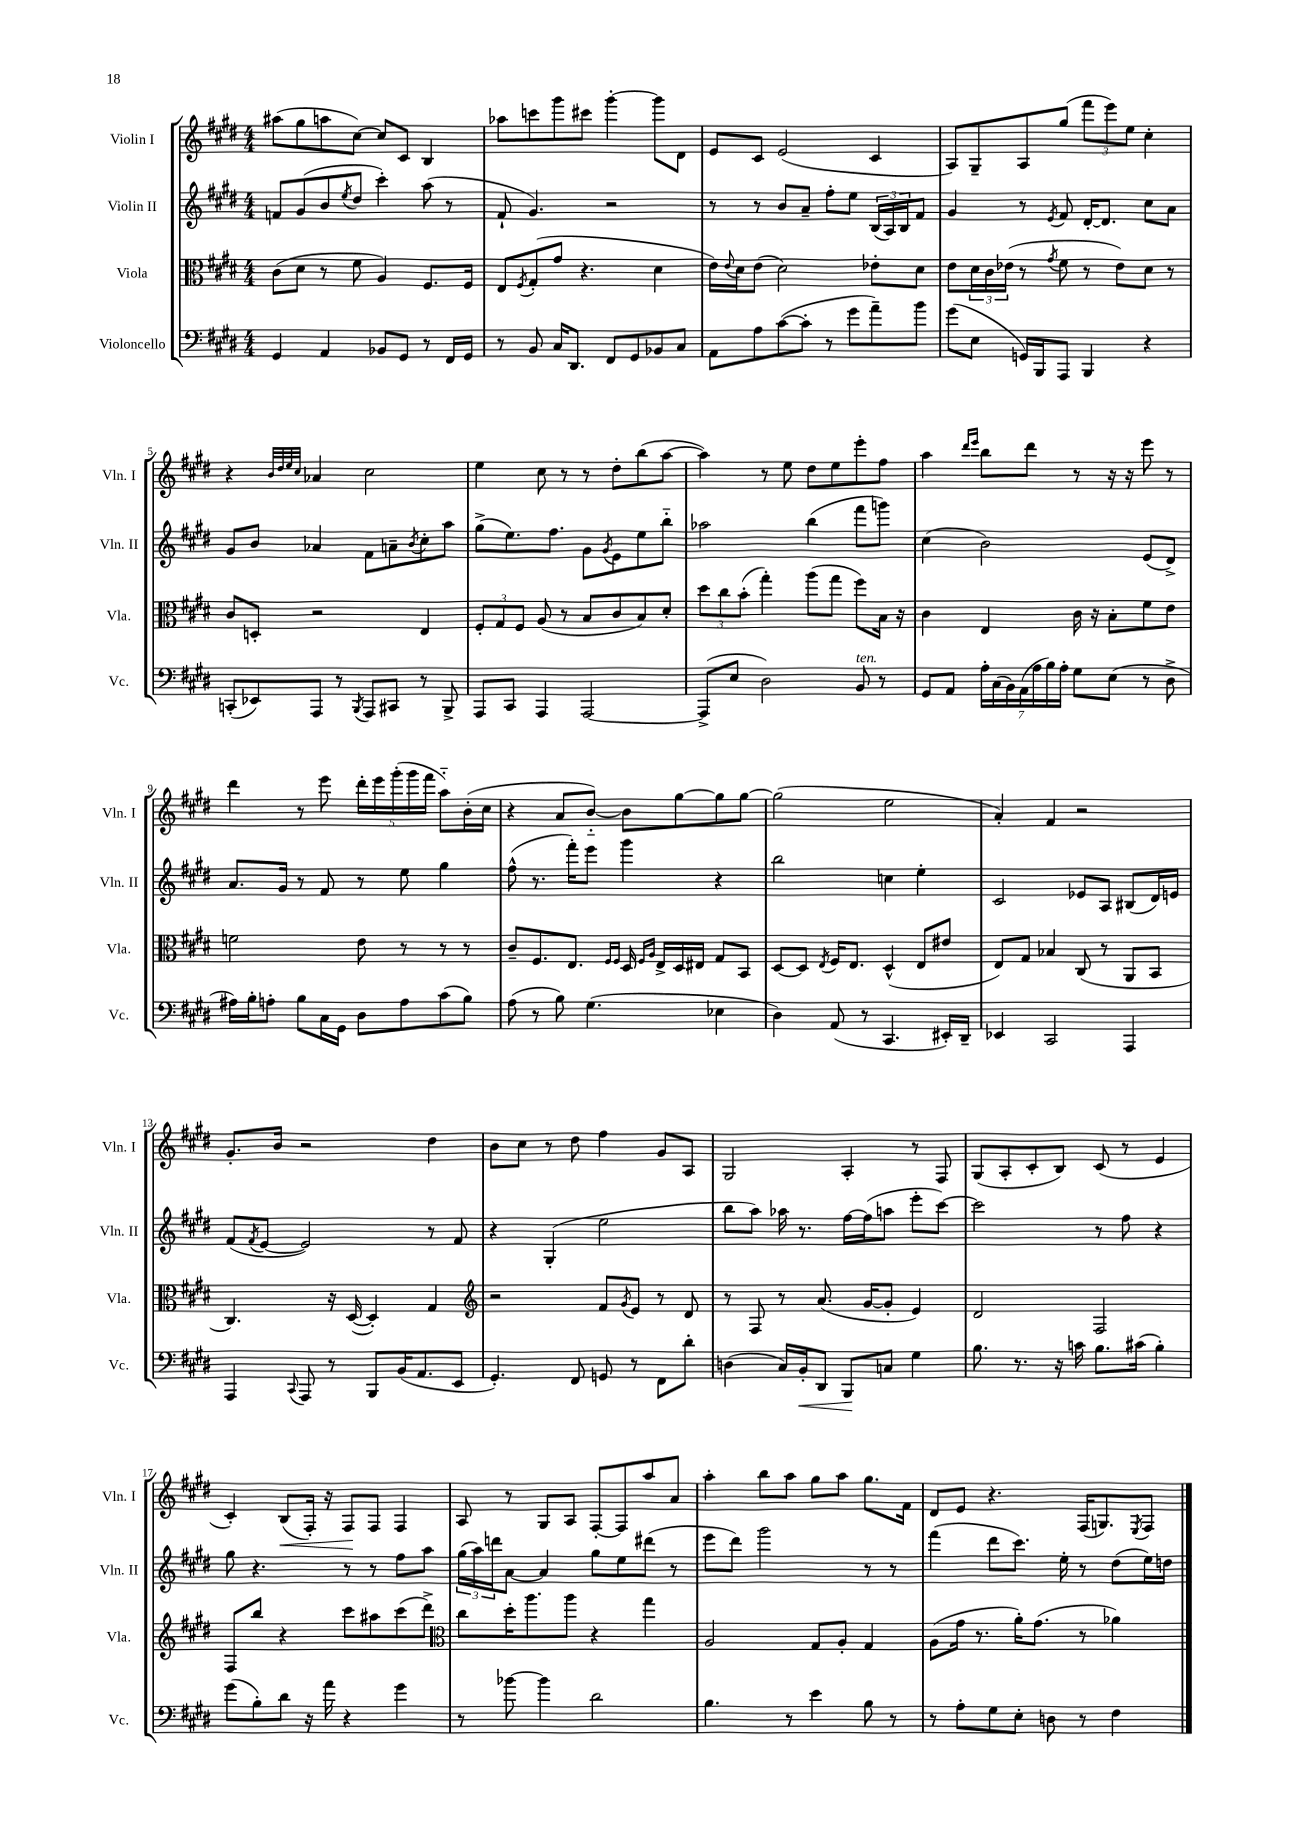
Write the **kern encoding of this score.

**kern	**dynam	**kern	**kern	**kern	**dynam
*part4	*part4	*part3	*part2	*part1	*part1
*staff4	*staff4	*staff3	*staff2	*staff1	*staff1
*I"Violoncello	*	*I"Viola	*I"Violin II	*I"Violin I	*
*I'Vc.	*	*I'Vla.	*I'Vln. II	*I'Vln. I	*
*clefF4	*	*clefC3	*clefG2	*clefG2	*
*k[f#c#g#d#]	*	*k[f#c#g#d#]	*k[f#c#g#d#]	*k[f#c#g#d#]	*
*M4/4	*	*M4/4	*M4/4	*M4/4	*
=1	=1	=1	=1	=1	=1
4GG#/	.	(8c#\L	8fn/L	(8aa#X\L	.
.	.	8d#\J	(8g#/	8gg#\	.
4AA/	.	8r	8b/	8aan\	.
.	.	.	8qee/	.	.
.	.	8f#\	8dd#/J	[8cc#\J)	.
8BB-X/L	.	4A/)	4ccc#'\)	8cc#/L]	.
8GG#/J	.	.	.	8c#/J	.
8r	.	8.F#/L	(8aa\	4B/	.
16FF#/LL	.	.	8r	.	.
16GG#/JJ	.	16F#/Jk	.	.	.
=2	=2	=2	=2	=2	=2
8r	.	8E/L	8f#`/	8aa-X\L	.
.	.	8qF#/	.	.	.
8BB/	.	(8G#'/	4.g#/)	8cccn\	.
16C#/KL	.	8g#/J	.	8ggg#\	.
8.DD#/J	.	.	.	.	.
.	.	4.r	.	8ccc#X\J	.
8FF#/L	.	.	2r	[4ggg#'\	.
8GG#/	.	.	.	.	.
8BB-X/	.	4d#\	.	8ggg#\L]	.
8C#/J	.	.	.	8d#\J	.
=3	=3	=3	=3	=3	=3
8AA\L	.	16e\LL)	8r	8e/L	.
.	.	8qqe/	.	.	.
.	.	16d#\J	.	.	.
8A\	.	(8e\J	8r	8c#/J	.
([8c#\	.	2d#\)	8b/L	(2e/	.
8c#'\J]	.	.	8a~/J	.	.
8r	.	.	8ff#'\L	.	.
8g#\L	.	.	8ee\J	.	.
8a~\)	.	8e-X'\L	(24B/LL	4c#/	.
.	.	.	24A/)	.	.
.	.	.	24B/J	.	.
8b\J	.	8d#\J	8f#/J	.	.
=4	=4	=4	=4	=4	=4
(8g#\L	.	8e\L	4g#/	8A/L)	.
8E\J	.	24d#\L	.	8G#~/	.
.	.	24c#\	.	.	.
.	.	(24e-X\JJ	.	.	.
16GGn/LL)	.	8r	8r	8A/	.
16BBB/J	.	.	.	.	.
.	.	8qg#/	8qe/	.	.
8AAA/J	.	8f#\	8f#/	(8gg#/J	.
4BBB/	.	8r	[16d#'/KL	12fff#\L	.
.	.	.	8.d#/J]	.	.
.	.	.	.	12eee\)	.
.	.	8e-\L)	.	.	.
.	.	.	.	12ee\J	.
4r	.	8d#\J	8cc#\L	4cc#'\	.
.	.	8r	8a\J	.	.
!!LO:LB:g=z
=5	=5	=5	=5	=5	=5
(8CCn'/L	.	8c#/L	8g#/L	4r	.
8EE-X/)	.	8Dn'/J	8b/J	.	.
.	.	.	.	32qqb/LLL	.
.	.	.	.	32qqdd#/	.
.	.	.	.	32qqee/	.
.	.	.	.	32qqcc#/JJJ	.
8AAA/J	.	2r	4a-X/	4a-X/	.
8r	.	.	.	.	.
8qBBB/	.	.	.	.	.
8AAA/L	.	.	8f#\L	2cc#\	.
8CC#X/J	.	.	8an~\	.	.
.	.	.	8qb/	.	.
8r	.	4E/	8cc#'\	.	.
8BBB^/	.	.	8aa\J	.	.
=6	=6	=6	=6	=6	=6
8AAA/L	.	12F#'/L	(8gg#^\L	4ee\	.
.	.	12G#/	.	.	.
8CC#/J	.	.	8.ee\)	.	.
.	.	12F#/J	.	.	.
4AAA/	.	(8A/	.	8cc#\	.
.	.	.	8.ff#\J	.	.
.	.	8r	.	8r	.
[2AAA/	.	8B/L	8g#\L	8r	.
.	.	.	8qg#/	.	.
.	.	8c#/	8e\	8dd#'\L	.
.	.	8B/)	8ee\	(8bb\	.
.	.	8d#'/J	8bb\J	[8aa\J	.
=7	=7	=7	=7	=7	=7
(8AAA^/L]	.	12dd#\L	2aa-X\	4aa\])	.
.	.	12cc#\	.	.	.
8E/J	.	.	.	.	.
.	.	(12b'\J	.	.	.
2D#\)	.	4gg#'\)	.	8r	.
.	.	.	.	8ee\	.
.	.	(8aa\L	(4bb\	8dd#\L	.
.	.	8gg#\J	.	8ee\	.
!LO:TX:a:i:t=ten.	!	!	!	!	!
8BB/	.	8ff#\L)	8fff#\L	8eee'\	.
8r	.	16B\Jk	8gggn\J)	8ff#\J	.
.	.	16r	.	.	.
=8	=8	=8	=8	=8	=8
8GG#/L	.	4c#\	(4cc#\	4aa\	.
8AA/J	.	.	.	.	.
.	.	.	.	16qqddd#/LL	.
.	.	.	.	16qqeee/JJ	.
28A'\LL	.	4E/	2b\)	8bb\L	.
(28C#\	.	.	.	.	.
28BB\)	.	.	.	.	.
(28AA\	.	.	.	.	.
.	.	.	.	8ddd#\J	.
28A\	.	.	.	.	.
28B\)	.	.	.	.	.
28A'\JJ	.	.	.	.	.
8G#\L	.	16c#\	.	8r	.
.	.	16r	.	.	.
(8E\J	.	8B'\L	.	16r	.
.	.	.	.	16r	.
8r	.	8f#\	(8e/L	8eee\	.
8D#^\	.	8e\J	8d#^/J)	8r	.
!!LO:LB:g=z
=9	=9	=9	=9	=9	=9
16A#X\LL)	.	2fn\	8.a/L	4ddd#\	.
16B'\J	.	.	.	.	.
8An'\J	.	.	.	.	.
.	.	.	16g#/Jk	.	.
8B\L	.	.	8r	8r	.
16C#\L	.	.	8f#/	8eee\	.
16GG#\JJ	.	.	.	.	.
8D#\L	.	8e\	8r	20ddd#'\LL	.
.	.	.	.	20eee\	.
.	.	.	.	(20ggg#'\	.
8A\	.	8r	8ee\	.	.
.	.	.	.	20ggg#\	.
.	.	.	.	20fff#\JJ	.
(8c#\	.	8r	4gg#\	8aa\L)	.
8B\J)	.	8r	.	(16b'\L	.
.	.	.	.	16cc#\JJ	.
=10	=10	=10	=10	=10	=10
(8A\	.	8c#~/L	(8ff#^^\	4r	.
8r	.	8.F#/	8.r	.	.
8B\)	.	.	.	8a/L	.
.	.	8.E/J	16fff#'\KL)	.	.
(4.G#\	.	.	8eee\J	[8b/J)	.
.	.	16qqF#/LL	.	.	.
.	.	16qqF#/JJ	.	.	.
.	.	16D#/	4ggg#\	8b\L]	.
.	.	16qqF#/LL	.	.	.
.	.	16qqA/JJ	.	.	.
.	.	16E^/LL	.	.	.
.	.	16D#/	.	[8gg#\	.
.	.	16E#X/JJ	.	.	.
4E-X\	.	8G#/L	4r	8gg#\]	.
.	.	8BB/J	.	[8gg#\J	.
=11	=11	=11	=11	=11	=11
4D#\)	.	[8D#/L	2bb\	(2gg#\]	.
.	.	8D#/J]	.	.	.
.	.	8qE/	.	.	.
(8AA/	.	16F#/KL	.	.	.
.	.	8.E/J	.	.	.
8r	.	.	.	.	.
4.CC#/	.	(4D#^^/	4ccn\	2ee\	.
.	.	8E/L	4ee'\	.	.
16EE#X'/LL)	.	8e#X/J	.	.	.
16DD#~/JJ	.	.	.	.	.
=12	=12	=12	=12	=12	=12
4EE-X/	.	8E/L)	2c#/	4a'/)	.
.	.	8G#/J	.	.	.
2CC#/	.	4B-X/	.	4f#/	.
.	.	(8C#/	8e-X/L	2r	.
.	.	8r	8A/J	.	.
4AAA/	.	8AA/L	(8B#X/L	.	.
.	.	8BB/J	16d#/L)	.	.
.	.	.	16en/JJ	.	.
!!LO:LB:g=z
=13	=13	=13	=13	=13	=13
4AAA/	.	4.C#/)	(8f#/L	8.g#'/L	.
.	.	.	8qf#/	.	.
.	.	.	[8e/J	.	.
.	.	.	.	16b/Jk	.
8qqCC#/	.	.	.	.	.
8AAA/	.	.	2e/])	2r	.
8r	.	16r	.	.	.
.	.	([16D#/	.	.	.
8BBB/L	.	4D#'/])	.	.	.
(16BB/K	.	.	.	.	.
8.AA/	.	.	.	.	.
.	.	4G#/	8r	4dd#\	.
8EE/J	.	.	8f#/	.	.
=14	=14	=14	=14	=14	=14
*	*	*clefG2	*	*	*
4.GG#'/)	.	2r	4r	8b\L	.
.	.	.	.	8cc#\J	.
.	.	.	(4G#'/	8r	.
8FF#/	.	.	.	8dd#\	.
8GGn/	.	8f#/L	2ee\	4ff#\	.
.	.	8qg#/	.	.	.
8r	.	8e/J	.	.	.
8FF#\L	.	8r	.	8g#/L	.
8d#'\J	.	8d#/	.	8A/J	.
=15	=15	=15	=15	=15	=15
(4Dn\	.	8r	8bb\L	2G#/	.
.	.	8F#/	8aa\J)	.	.
16C#/LL)	.	8r	16aa-X\	.	.
!	!LO:HP:b	!	!	!	!
16BB'/J	<	.	8.r	.	.
8DD#/J	.	(8.a/	.	.	.
8BBB/L	.	.	[16ff#\LL	4A'/	.
.	.	[16g#/KL	(16ff#\J]	.	.
8Cn/J	[	8g#'/J]	8aan\J	.	.
4G#\	.	4e/)	8eee'\L	8r	.
.	.	.	[8ccc#\J)	8F#/	.
=16	=16	=16	=16	=16	=16
8.B\	.	2d#/	2ccc#\]	(8G#/L	.
.	.	.	.	8A'/	.
8.r	.	.	.	.	.
.	.	.	.	8c#'/	.
16r	.	.	.	8B/J)	.
16cn\	.	.	.	.	.
8.B\L	.	2F#/	8r	(8c#/	.
.	.	.	8ff#\	8r	.
(16c#X\Jk	.	.	.	.	.
4B'\)	.	.	4r	4e/	.
!!LO:LB:g=z
=17	=17	=17	=17	=17	=17
(8g#\L	.	8F#/L	8gg#\	4c#'/)	.
8B'\)	.	8bb/J	4.r	.	.
!	!	!	!	!	!LO:HP:b
8d#\J	.	4r	.	(8B/L	<
16r	.	.	.	16F#'/Jk)	.
16a\	.	.	.	16r	.
4r	.	8ccc#\L	8r	8F#/L	.
.	.	8aa#X\	8r	8F#/J	[
4g#\	.	(8ccc#\	8ff#\L	4F#/	.
.	.	8ddd#^\J)	8aa\J	.	.
=18	=18	=18	=18	=18	=18
*	*	*clefC3	*	*	*
8r	.	8cc#\L	(24gg#\LL	8A/	.
.	.	.	24aa\)	.	.
.	.	.	24dddn\J	.	.
[8b-X\	.	16dd#'\K	[8a\J	8r	.
.	.	8.aa\	.	.	.
4b-\]	.	.	4a/]	8G#/L	.
.	.	8aa\J	.	8A/J	.
2d#\	.	4r	8gg#\L	[8F#'/L	.
.	.	.	8ee\	8F#/]	.
.	.	4gg#\	(8ddd#X\J	8aa/	.
.	.	.	8r	8a/J	.
=19	=19	=19	=19	=19	=19
4.B\	.	2A/	8eee\L	4aa'\	.
.	.	.	8ddd#\J)	.	.
.	.	.	2ggg#\	8bb\L	.
8r	.	.	.	8aa\J	.
4e\	.	8G#/L	.	8gg#\L	.
.	.	8A'/J	.	8aa\J	.
8B\	.	4G#/	8r	8.gg#\L	.
8r	.	.	8r	.	.
.	.	.	.	16f#\Jk	.
=20	=20	=20	=20	=20	=20
8r	.	(8A\L	(4fff#\	8d#/L	.
8A'\L	.	16g#\Jk	.	8e/J	.
.	.	8.r	.	.	.
8G#\	.	.	8ddd#\L	4.r	.
8E'\J	.	16a'\KL)	8.ccc#\J)	.	.
.	.	(8.g#\J	.	.	.
8Dn\	.	.	.	.	.
.	.	.	16ee'\	.	.
8r	.	8r	8r	(16F#/KL	.
.	.	.	.	8.Gn/)	.
4F#\	.	4a-X\)	(8dd#\L	.	.
.	.	.	.	8qE/	.
.	.	.	16ee\L)	8F#/J	.
.	.	.	16ddn\JJ	.	.
==	==	==	==	==	==
*-	*-	*-	*-	*-	*-
